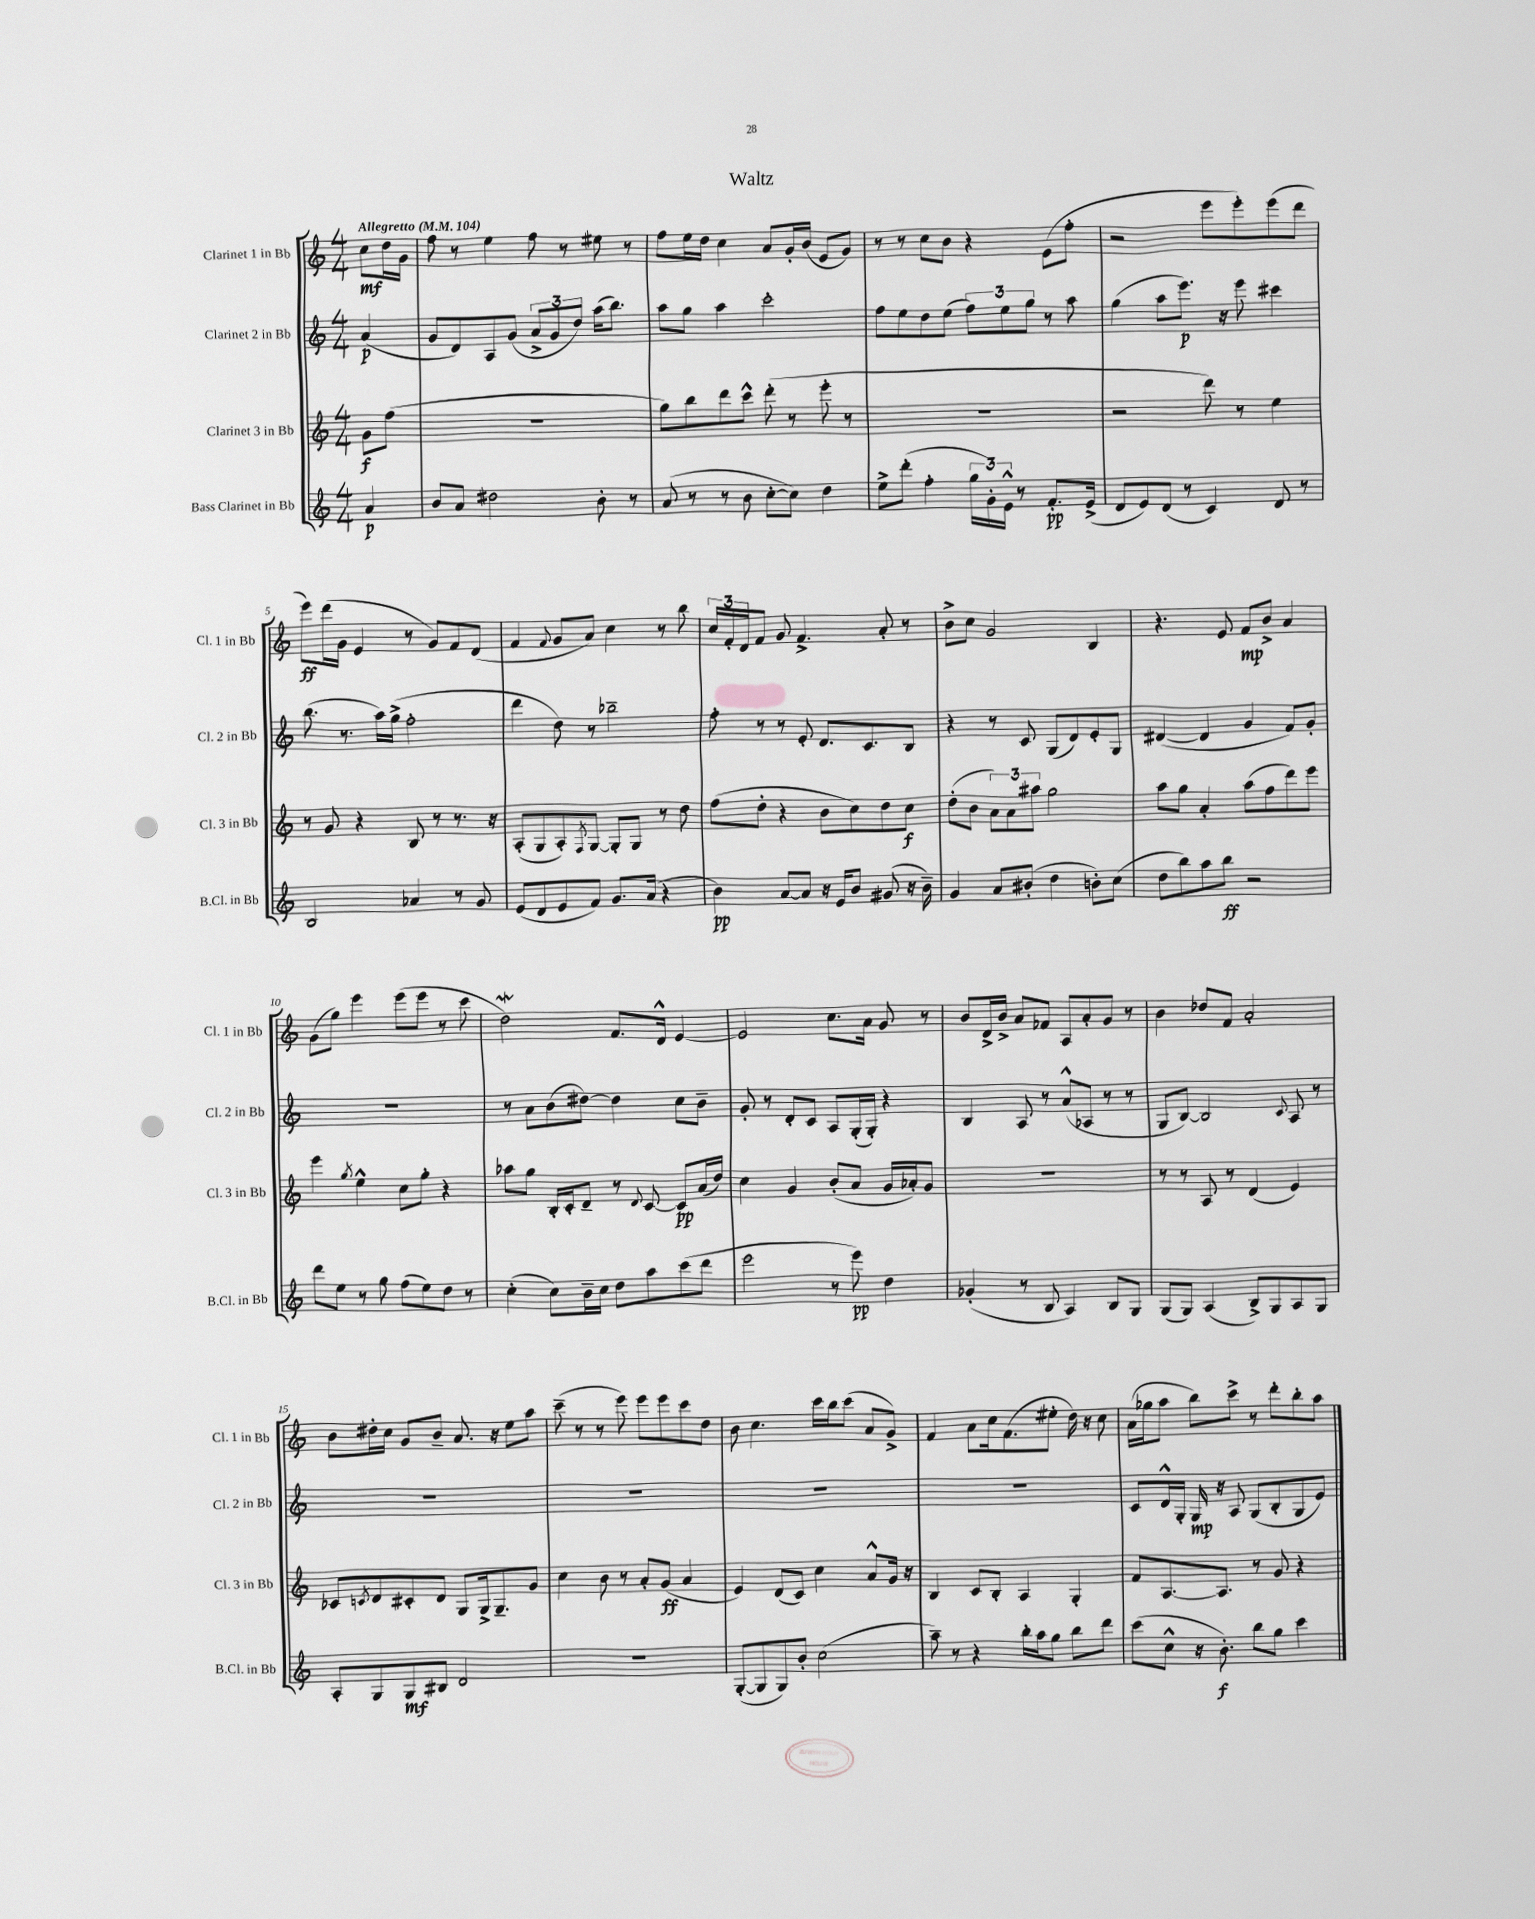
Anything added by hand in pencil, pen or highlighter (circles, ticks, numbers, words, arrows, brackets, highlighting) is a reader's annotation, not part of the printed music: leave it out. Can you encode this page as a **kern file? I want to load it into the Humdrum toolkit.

**kern	**kern	**kern	**kern
*staff4	*staff3	*staff2	*staff1
*clefG2	*clefG2	*clefG2	*clefG2
*k[]	*k[]	*k[]	*k[]
*M4/4	*M4/4	*M4/4	*M4/4
*MM104	*MM104	*MM104	*MM104
4a/	8g\L	(4a/	8cc\L
.	(8ff\J	.	16dd\L
.	.	.	16g\JJ
=	=	=	=
8b/L	1r	8g/L	8ff\
8a/J	.	8d/)	8r
2dd#\	.	8A/	4ee\
.	.	(8g/J	.
.	.	12a^/L	8ff\
.	.	12g/	.
.	.	.	8r
.	.	12dd/J)	.
8b'\	.	(16aa\LK	8ee#\
.	.	8.bb\J)	.
8r	.	.	8r
=	=	=	=
(8a/	8gg\L)	8aa\L	8ff\L
8r	8bb\	8gg\J	16ee\L
.	.	.	16dd\JJ
8r	8ddd\	4aa\	4cc\
8b\	8ccc^^\J	.	.
[8cc'\L	(8ddd'\	2ccc'\	8a/L
8cc\]J)	8r	.	16g'/L
.	.	.	(16b/JJ
4dd\	8eee'\	.	8e/L
.	8r	.	8g/J)
=	=	=	=
8ee^\L	1r	8ff\L	8r
(8ddd'\J	.	8ee\	8r
4ff'\	.	8dd\	8cc\L
.	.	(8ee\J	8b\J
24gg\LL	.	12ff\L)	4r
24g'\)	.	.	.
24e^^\JJ	.	12ee\	.
8r	.	.	.
.	.	12gg\J	.
8.f'/L	.	8r	(8e\L
.	.	8aa\	8ff'\J
(16e^/Jk	.	.	.
=	=	=	=
8d/L	2r	(4gg\	2r
8e/)	.	.	.
(8d/J	.	8aa\L	.
8r	.	8.eee\J)	.
4c/)	8ddd\)	.	8eee\L
.	.	16r	.
.	8r	8eee\	8eee'\)
8d/	4ee\	4ccc#\	(8eee\
8r	.	.	8ddd\J
=	=	=	=
2B/	8r	(8.bb\	8eee\L)
.	8g/	.	(16ddd\L
.	.	8.r	16g\JJ
.	4r	.	4e/
.	.	16aa\LL)	.
.	.	(16gg^\JJ	.
4a-/	8B/	2ff'\	8r
.	8r	.	8g/L)
8r	8.r	.	8f/
8g/	.	.	(8d/J
.	16r	.	.
=	=	=	=
(8e/L	(8A'/L	4ddd\	4f/
8d/	8G/	.	.
.	.	.	8qqf/
8e/	8A'/)	8dd\)	8g/L
.	8qF/	.	.
8f/J)	[8G/J	8r	8a/J)
8.g/L	8G'/]L	2bb-~\	4cc\
.	8G/J	.	.
(16a/Jk	.	.	.
4r	8r	.	8r
.	8dd\	.	8bb\
=	=	=	=
4b\)	(8ff\L	8ff'\	24cc/LL
.	.	.	24f'/
.	.	.	24d/J
.	8dd'\J	8r	8f/J
[8a/L	4r	8r	8g/
8a/]J	.	8e'/	4.f^/
16r	8b\L	8.d/L	.
16e/LK	.	.	.
8b/J	8cc\)	.	.
.	.	8.c/	.
(8g#/	8dd\	.	8a'/
16r	8cc\J	8B/J	8r
16b~\)	.	.	.
=	=	=	=
4g/	(8dd'\L	4r	8b^\L
.	8b\J	.	8cc\J
8a/L	12a\L)	8r	2g/
.	12a\	.	.
(8b#'/J	.	8c/	.
.	12aa#\J	.	.
4dd\	2gg\	(8G/L	.
.	.	8d/)	.
8b'\L)	.	8e'/	4B/
(8cc\J	.	8G/J	.
=	=	=	=
8dd\L	8aa\L	([4d#/	4.r
8bb\)	8gg\J	.	.
8aa\	4a'/	4d#/]	.
8bb\J	.	.	8e/
2r	(8aa\L	4g/	8f/L
.	8ff\	.	8b^/J
.	8ddd\)	8f/L)	4a/
.	8eee\J	8g'/J	.
=	=	=	=
8ddd\L	4eee\	1r	(8g\L
8ee\J	.	.	8gg\J)
.	8qgg/	.	.
8r	4ee^^\	.	4eee\
8gg\	.	.	.
(8ff\L	8cc\L	.	(8eee\L
8ee\)	8gg'\J	.	8eee\J
8dd\J	4r	.	8r
8r	.	.	8ccc\
=	=	=	=
(4cc'\	8aa-\L	8r	2dd\)
.	8gg\J	8a\L	.
8cc\L)	16B'/LL	(8b\	.
.	16c'/J	.	.
16b~\L	8d~/J	[8dd#\J)	.
16cc\JJ	.	.	.
8dd\L	8r	4dd#\]	8.f/L
.	8qqd/	.	.
8aa\	[8c/	.	.
.	.	.	16d^^/Jk
(8ccc\	8c/]L	8cc\L	[4e/
8ddd\J	(16a/L	8b~\J	.
.	16dd/JJ)	.	.
=	=	=	=
2eee\	4cc\	8g'/	2e/]
.	.	8r	.
.	4g/	8d'/L	.
.	.	8c/J	.
8r	(8b'/L	8A/L	8.cc\L
8eee\)	8a/J	(16G'/L	.
.	.	16G'/JJ)	16a\Jk
4dd\	16g/LL	4r	8g/
.	16a-'/J)	.	.
.	8g/J	.	8r
=	=	=	=
(4g-'/	1r	4B/	8b/L
.	.	.	16d^/L
.	.	.	16b^/JJ
8r	.	8A/	8a/L
8B/	.	8r	8f-/J
4A/)	.	(8a^^/L	8A/L
.	.	8A-/J	8a'/
8B/L	.	8r	8g/J
8G/J	.	8r	8r
=	=	=	=
(8G/L	8r	8G/L	4b\
8G/J)	8r	[8B/J)	.
(4A/	8A/	2B/]	8dd-/L
.	8r	.	8f/J
8B^/L)	(4d/	.	2a'/
8G/	.	.	.
.	.	8qqc/	.
8A/	4e/)	8A/	.
8G/J	.	8r	.
=	=	=	=
8A'/L	8c-/L	1r	8b\L
.	8qc/	.	.
8G/	8d/	.	16dd#'\L
.	.	.	16cc\JJ
8G/	8c#'/	.	8g/L
8B#/J	8d/J	.	8b~/J
2d/	8G/L	.	8.a/
.	16G^/k	.	.
.	8.G~/	.	16r
.	.	.	8ee\L
.	8g/J	.	8aa\J
=	=	=	=
1r	4cc\	1r	(8ccc~\
.	.	.	8r
.	8b\	.	8r
.	8r	.	8eee\)
.	8a'/L	.	8eee\L
.	(8g/J	.	8eee\
.	4a/	.	8ccc\
.	.	.	8dd\J
=	=	=	=
([8G'/L	4e/)	1r	8b\
8G/]	.	.	4.cc\
8G/)	(8d/L	.	.
8b'/J	8c/J)	.	.
(2cc\	4cc\	.	16ccc\LL
.	.	.	16bb\J
.	.	.	(8ccc\J
.	8a^^/L	.	8a/L
.	16g/Jk	.	8g^/J)
.	16r	.	.
=	=	=	=
8aa~\)	4B/	1r	4f/
8r	.	.	.
4r	8c/L	.	8a\L
.	8B'/J	.	16cc\k
.	.	.	(8.f\
16bb'\LL	4A/	.	.
16aa\J	.	.	.
8gg\J	.	.	8ee#'\J
8bb\L	4G'/	.	16dd\)
.	.	.	16r
8ddd\J	.	.	8cc\
=	=	=	=
(8ccc\L	8f/L	8c/L	(16a\LL
.	.	.	16gg-\J
8cc^^\J	[8.A/	16d^^/L	8aa\J
.	.	16G'/JJ	.
16r	.	16G/	8bb\L)
8.b'\)	8.A/]J	16r	.
.	.	8A/	8ccc^\J
8bb\L	8r	(8G/L	8r
8gg\J	8g/	8B'/	8ddd'\L
4ccc\	4r	8G/	8bb'\
.	.	8e/J)	8aa\J
==	==	==	==
*-	*-	*-	*-
